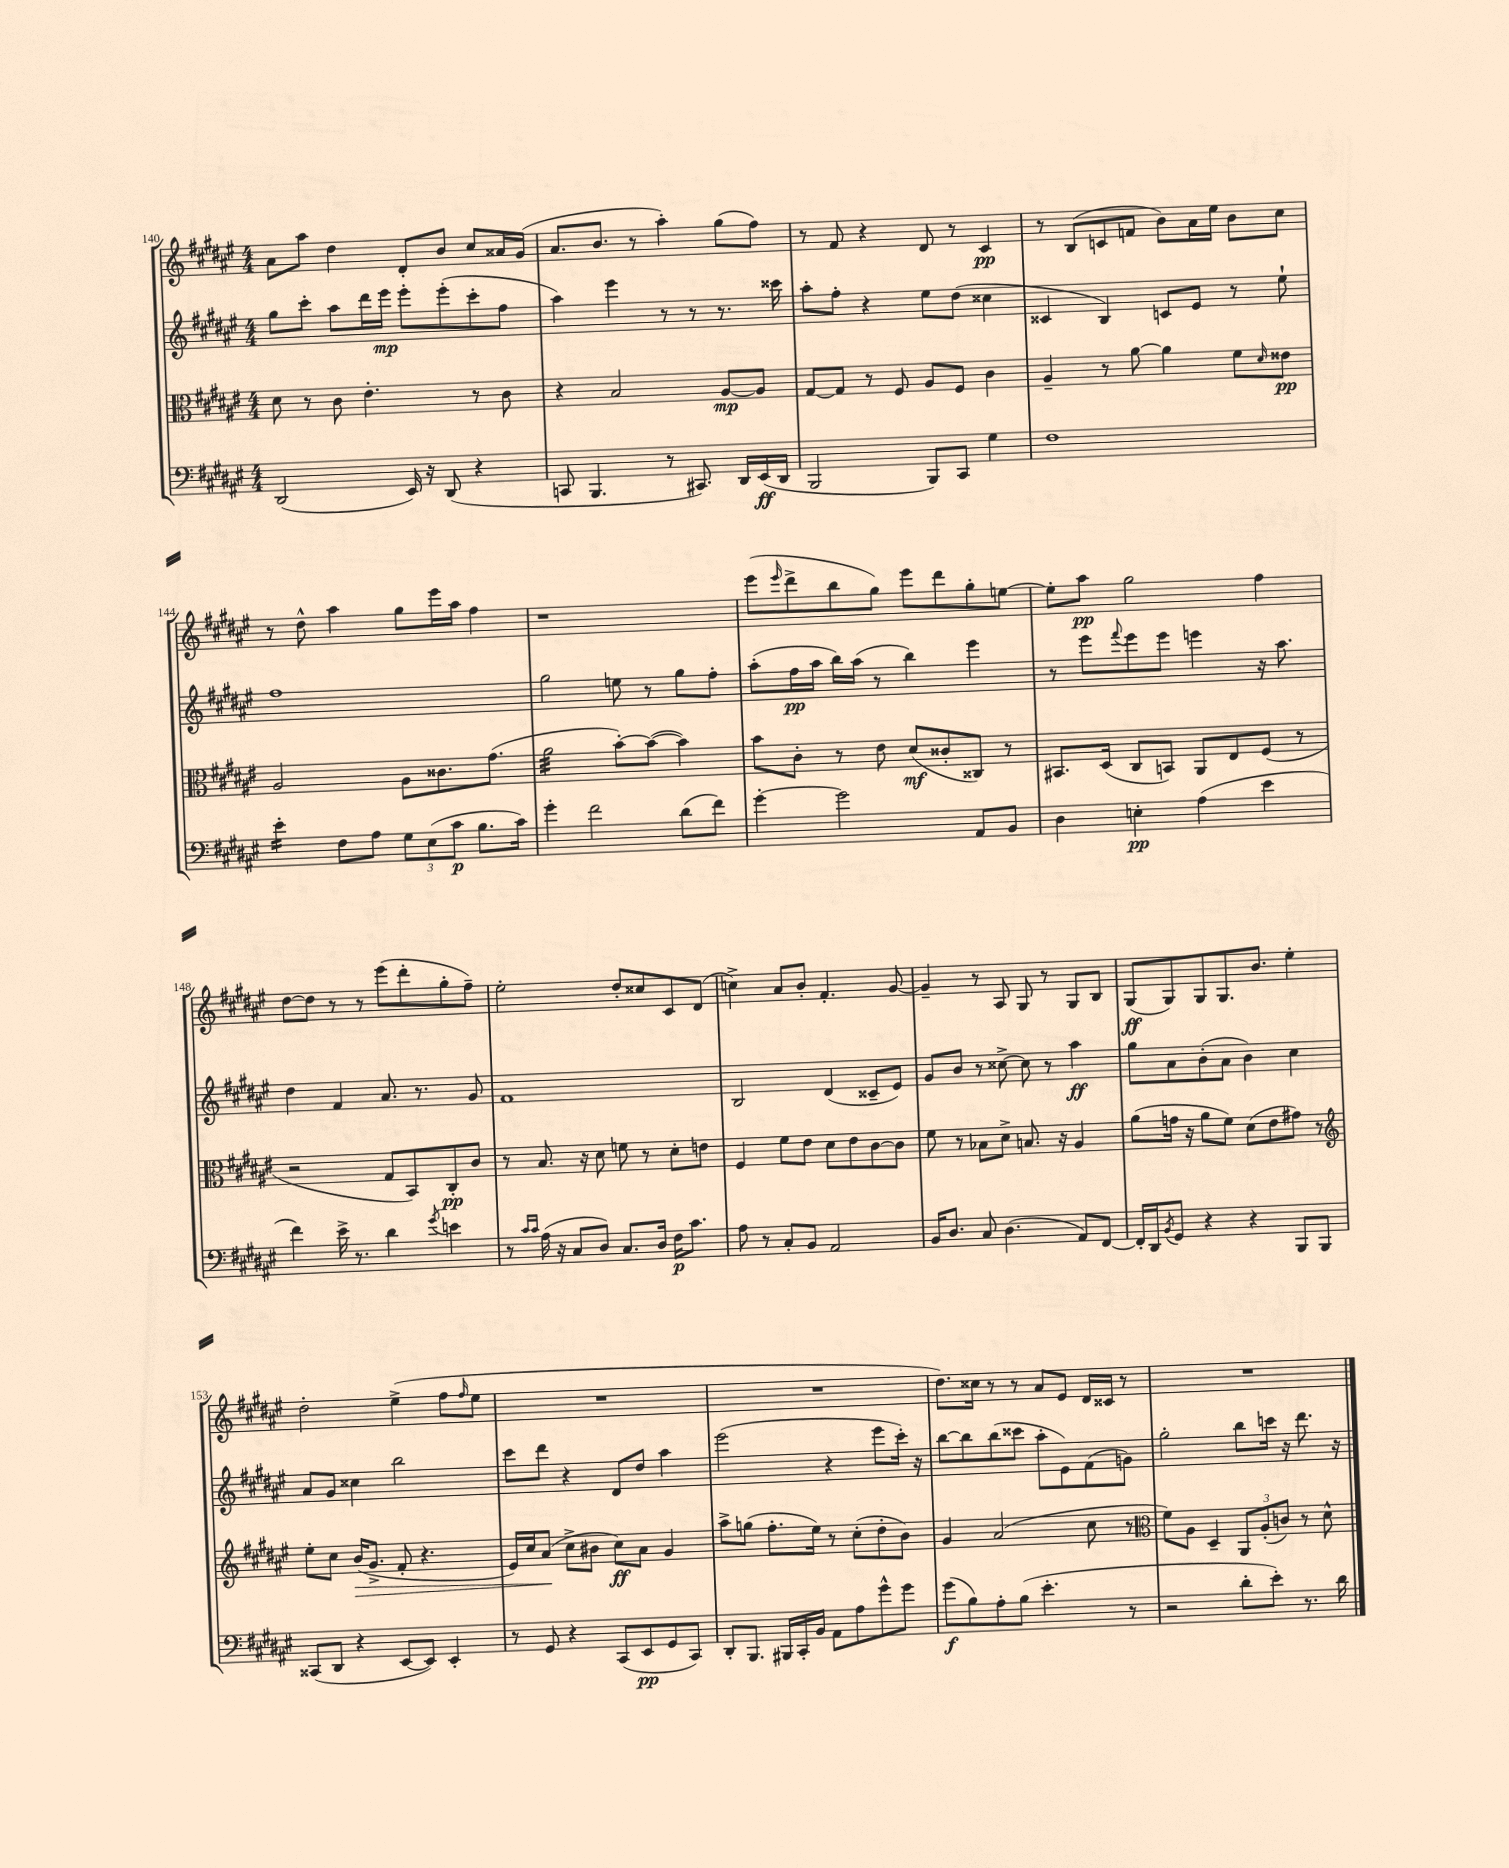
<<
\new StaffGroup <<
\new Staff = "s0" {
    \clef treble \key fis \major \numericTimeSignature \time 4/4
    ais'8 ais''8 dis''4 dis'8-. b'8 cis''8 aisis'16 gis'16( |
    ais'8. b'8. r8 ais''4-.) gis''8( fis''8) |
    r8 fis'8 r4 dis'8 r8 cis'4\pp |
    r8 b8( c'8 f'8 b'8) ais'16 eis''16 b'8 cis''8 |
    r8 dis''8-^ ais''4 gis''8 eis'''16 ais''16 fis''4 |
    r1 |
    eis'''8( \grace { eis'''16 } dis'''8-> b''8 gis''8) eis'''8 dis'''8 gis''8-. e''8~ |
    e''8-. ais''8\pp gis''2 fis''4 |
    dis''8~ dis''8 r8 r8 eis'''8( dis'''8-. gis''8-. fis''8--) |
    eis''2-. dis''8-. cisis''8 cis'8 dis'8( |
    c''4->) ais'8 b'8-. fis'4.-. gis'8~ |
    gis'4-- r8 ais8 gis8 r8 gis8 b8 |
    gis8\ff( gis8) gis8 gis8. b'8. eis''4-. |
    dis''2-. eis''4->( fis''8 \grace { fis''16 } eis''8 |
    R1 |
    R1 |
    dis''8.) cisis''16 r8 r8 ais'8 eis'8 dis'16 cisis'16 r8 |
    R1 \bar "|." |
}
\new Staff = "s1" {
    \clef treble \key fis \major \numericTimeSignature \time 4/4
    gis''8 cis'''8-. ais''8 dis'''16 eis'''16\mp eis'''8-. eis'''8-.( cis'''8-. fis''8 |
    ais''4) eis'''4 r8 r8 r8. cisis'''16 |
    ais''8-. fis''8-. r4 eis''8 dis''8( cisis''4 |
    cisis'4 b4) c'8 eis'8 r8 eis''8-! |
    fis''1 |
    gis''2 e''8 r8 gis''8 fis''8-. |
    ais''8-.( fis''16\pp ais''16 b''16) ais''16( r8 b''4) eis'''4 |
    r8 eis'''8 \appoggiatura { fis'''8 } eis'''8 eis'''8 e'''4 r16 ais''8. |
    dis''4 fis'4 ais'8. r8. gis'8 |
    fis'1 |
    b2 dis'4( cisis'8-- eis'8) |
    gis'8 b'8 r8 cisis''8~-> cisis''8 r8 ais''4\ff |
    gis''8 ais'8 b'8-.( ais'8 b'4) cis''4 |
    ais'8 gis'8 cisis''4 b''2 |
    cis'''8 dis'''8 r4 dis'8 dis''8 ais''4 |
    eis'''2( r4 eis'''8 cis'''16-.) r16 |
    b''8~ b''8 b''8( cisis'''8 ais''8-. eis'8) fis'8( g'8) |
    gis''2-. b''8 c'''16 r16 dis'''8. r16 \bar "|." |
}
\new Staff = "s2" {
    \clef alto \key fis \major \numericTimeSignature \time 4/4
    dis'8 r8 cis'8 eis'4.-. r8 cis'8 |
    r4 b2 ais8~\mp ais8 |
    gis8~ gis8 r8 fis8 ais8 fis8 cis'4 |
    ais4-- r8 ais'8~ ais'4 fis'8 \grace { dis'16 } eisis'8\pp |
    ais2 ais8 cisis'8. gis'8.( |
    ais'2:32 b'8~-.) b'8~( b'4) |
    b'8 cis'8-. r8 eis'8 dis'8\mf( cisis'8-. cisis8) r8 |
    bis,8. dis16( cis8 b,8) ais,8 eis8 fis8( r8 |
    r2 gis8 b,8) cis8-.\pp cis'8 |
    r8 b8. r16 dis'8 f'8 r8 dis'8-. e'8 |
    fis4 fis'8 eis'8 dis'8 eis'8 cis'8~ cis'8 |
    fis'8 r8 bes8 dis'8-> b8. r16 ais4 |
    ais'8( g'16 r16 ais'8 fis'8) dis'8( eis'8 gis'8) r8 |
    \clef treble eis''8-. cis''8 b'16\>( gis'8.-> fis'8-. r4. |
    eis'16) cis''16 ais'8\!( cis''8-> bis'8 cis''8\ff) ais'8 gis'4 |
    ais''8-> g''8( fis''8.-. eis''16) r8 cis''8-.( dis''8-. b'8) |
    gis'4 ais'2( cis''8 r8 |
    \clef alto fis'8) ais8 dis4-- \tuplet 3/2 { ais,8 ais8-.( c'8) } r8 dis'8-^ \bar "|." |
}
\new Staff = "s3" {
    \clef bass \key fis \major \numericTimeSignature \time 4/4
    dis,2( eis,16) r16 dis,8( r4 |
    c,8 b,,4. r8 cis,8.) dis,16 eis,16\ff( dis,16 |
    b,,2 b,,8) cis,8 gis4 |
    fis1 |
    eis'4:16-. fis8 ais8 \tuplet 3/2 { gis8 eis8( cis'8\p } b8. cis'16) |
    gis'4-. fis'2 dis'8( fis'8) |
    gis'4~-. gis'2 ais,8 b,8 |
    dis4 e4-.\pp ais4( eis'4 |
    fis'4) eis'16-> r8. dis'4 \acciaccatura { gis'8 } e'4 |
    r8 \grace { cis'16 cis'16 } ais16( r16 cis8 dis8) cis8. dis16 fis16\p cis'8. |
    ais8 r8 cis8-. b,8 ais,2 |
    b,16 dis8. cis8 dis4.( ais,8) fis,8~ |
    fis,16-. dis,16 \acciaccatura { b,8 } gis,8 r4 r4 b,,8 b,,8 |
    cisis,8( dis,8 r4 eis,8~ eis,8) eis,4-. |
    r8 gis,8 r4 cis,8( eis,8\pp gis,8 cis,8) |
    dis,8-. b,,8. bis,,16 cis,16-. b,16 ais,8 ais8 gis'8-^ gis'8 |
    gis'8\f( b8) ais8-. b8( eis'4.-. r8 |
    r2 dis'8-. eis'8-.) r8. dis'16 \bar "|." |
}
>>
>>
\layout { \context { \Score currentBarNumber = #140 } }
